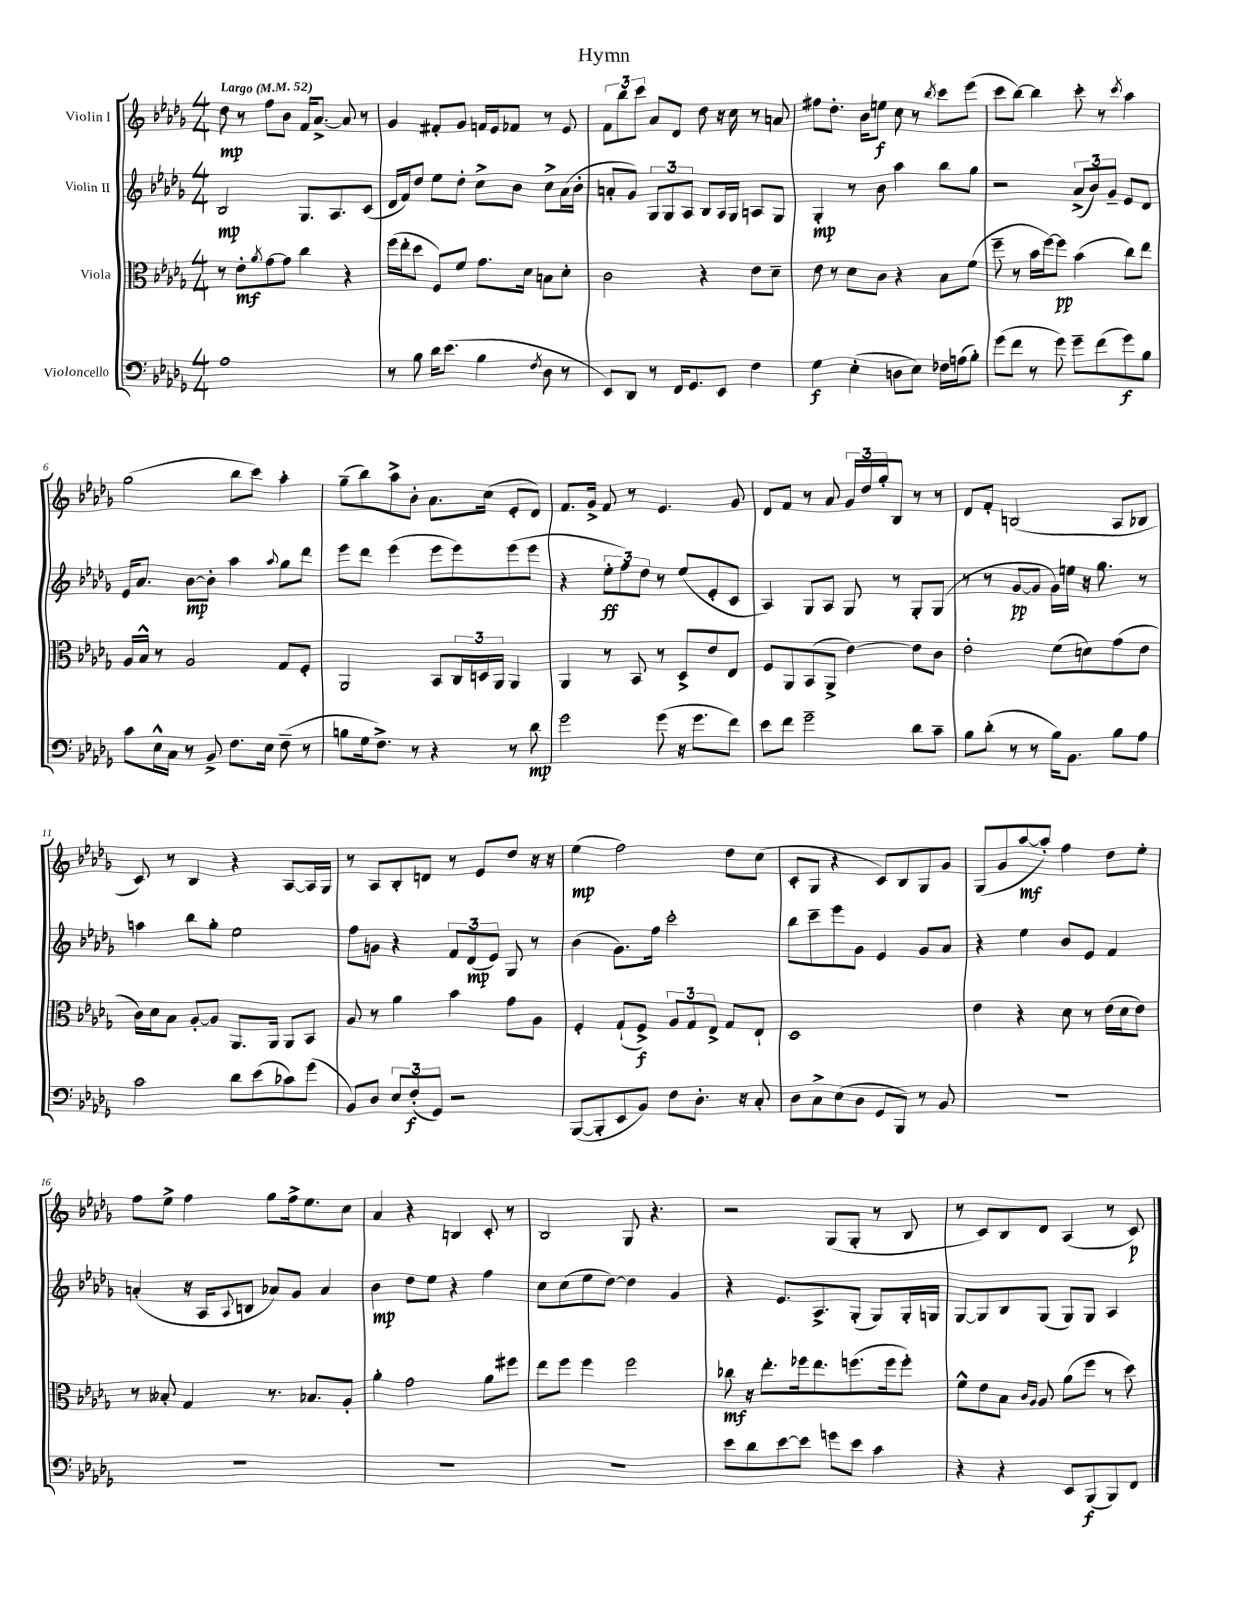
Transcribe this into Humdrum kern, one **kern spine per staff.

**kern	**kern	**kern	**kern
*staff4	*staff3	*staff2	*staff1
*clefF4	*clefC3	*clefG2	*clefG2
*k[b-e-a-d-g-]	*k[b-e-a-d-g-]	*k[b-e-a-d-g-]	*k[b-e-a-d-g-]
*M4/4	*M4/4	*M4/4	*M4/4
*MM52	*MM52	*MM52	*MM52
1A-	8r	2B-	8dd-
.	8e-'	.	8r
.	8qa-	.	.
.	[8g-	.	8ff
.	8g-]	.	8b-
.	4cc	8.G-	16f
.	.	.	[8.a-^
.	.	8.A-	.
.	4r	.	8a-]
.	.	(8c	8r
=	=	=	=
8r	(16ff	16d-	4g-
.	16ee-'	16f)	.
8B-	8dd-	8dd-	.
16d-	8F)	8ee-	8f#'
(8.e-	.	.	.
.	8f	8dd-'	8g-
4B-	8.g-	8cc^	16f
.	.	.	16e-
.	.	8b-	8f-
.	16d-	.	.
8qF	.	.	.
8D-	8B	8cc^	8r
8r	8d-'	(16a-	8e-
.	.	16b-'	.
=	=	=	=
8EE-)	2c	8a'	12f
.	.	.	12bb-
8DD-	.	8g-)	.
.	.	.	12ccc
8r	.	12G-	8a-
.	.	12G-	.
16FF	.	.	8d-
.	.	12A-	.
8.GG-	.	.	.
.	4r	8B-	8dd-
8EE-	.	16A-	16r
.	.	16G-	16cc
4F	8e-	8A	8r
.	8d-~	8G-	8a
=	=	=	=
4G-	8e-	4G-'	8ff#
.	8r	.	8.dd-'
(4E-'	8d-	8r	.
.	.	.	16b-
.	8c	8b-	8ee
8D	4r	4aa-	8cc
8E-)	.	.	8r
.	.	.	8qbb-
16F-	8B-	8bb-	8ccc
(16A	.	.	.
8B-')	(8f	8gg-	(8eee-
=	=	=	=
(8g-	8ff~	2r	8ccc
8f	8r	.	[8bb-)
8r	16b-	.	4bb-]
.	[16ff)	.	.
8g-)	8ff]	.	.
8g-~	(4b-	(12a-^	8ccc'
.	.	12b-)	.
(8f	.	.	8r
.	.	12g-~	.
.	.	.	8qccc
8g-)	8cc)	8e-	4aa-
8B-	8ee-	8d-	.
=	=	=	=
8c	16A-	16e-	(2gg-
.	16B-^^	8.a-	.
16E-^^	8r	.	.
16C	.	.	.
8r	2A-	[8b-	.
8BB-^	.	8b-']	.
8.F	.	4aa-	8bb-
.	.	.	8ccc)
16E-	.	.	.
.	.	8qqaa-	.
(8F~	8G-	8gg-	4aa-'
8r	8F'	8ddd-	.
=	=	=	=
8B	2AA-	8eee-	(8gg-~
16G-	.	8ddd-	8bb-)
8.F^)	.	.	.
.	.	(4eee-	8aa-^
8r	.	.	8b-'
4r	8BB-	8eee-	8.a-
.	24C	8eee-)	.
.	24D	.	.
.	.	.	(16cc
.	24AA-	.	.
8r	4AA-	(8eee-	8e-'
8d-	.	8eee-	8d-)
=	=	=	=
2g-	4AA-	4r	8.f
.	.	.	16g-^
.	8r	12ee-'	8f
.	.	12ff)	.
.	8BB-	.	8r
.	.	12dd-	.
(8g-	8r	8r	4.e-
16r	8D-^	(8ee-	.
8.g-	.	.	.
.	8e-	8e-'	.
8f)	8E-	8c	8g-
=	=	=	=
8e-	8F	4A-)	8d-
8f	8AA-	.	8f
2g-~	(8BB-	8G-	8r
.	8AA-^	8A-	8a-
.	[4e-)	8G-	24g-
.	.	.	24dd-
.	.	.	24gg-'
.	.	8r	8B-
8d-	8e-]	8G-'	8r
8c~	8c	(8G-	8r
=	=	=	=
8B-	2e-'	8r	8d-
(8d-'	.	8r	8f'
8r	.	[8g-	(2B
8r	.	8g-]	.
16B-)	(8f	16g-)	.
8.BB-	.	16ee	.
.	8d)	16r	.
.	.	8.gg-	.
8B-	(8g-	.	8A-
8A-	8e-	8r	8B-
=	=	=	=
2c	16c)	4aa	8c)
.	16d-	.	.
.	8B-	.	8r
.	[8A-'	8bb-	4B-
.	8A-]	8gg-'	.
8d-	8.AA-	2ee-	4r
(8e-	.	.	.
.	16AA-	.	.
8c-)	8AA-	.	[8A-
(8g-	8BB-	.	16A-]
.	.	.	16G-
=	=	=	=
8BB-)	8A-	8ff	8r
8D-	8r	8g	8A-
12E-	4a-	4r	8B-'
(12F'	.	.	.
.	.	.	8d
12GG-)	.	.	.
2r	4b-	12f	8r
.	.	(12d-	.
.	.	.	8e-
.	.	12e-)	.
.	8g-	8G-	8dd-
.	8A-	8r	16r
.	.	.	16r
=	=	=	=
([8BBB-	4F'	(4b-	(4ee-
8BBB-']	.	.	.
8EE-	(8G-`	8.g-)	2ff)
8BB-)	8F^)	.	.
.	.	16ff	.
8F	12A-	2ccc'	.
.	12G-	.	.
8.D-'	.	.	.
.	12E-^	.	.
.	8G-	.	8dd-
16r	.	.	.
8C'	8E-`	.	(8cc
=	=	=	=
8D-	1D-	8bb-	8c'
8C^	.	8ccc~	8G-
(8E-	.	8eee-	4r
8D-	.	8g-	.
8GG-	.	4e-	8c)
8BBB-)	.	.	8B-
8r	.	8g-	8G-
8BB-	.	8a-	8g-
=	=	=	=
1r	4e-	4r	(8G-
.	.	.	8g-
.	4r	4ee-	[8aa-
.	.	.	8aa-'])
.	8d-	8b-	4ff
.	8r	8e-	.
.	(16e-	4f	8dd-
.	16d-	.	.
.	8e-)	.	8ee-'
=	=	=	=
1r	8r	(4a'	8ff
.	8B--'	.	8ee-^
.	4G-	16r	4ff
.	.	16A-	.
.	.	8qqA-	.
.	.	8B	.
.	8.r	8a-)	8gg-
.	.	8g-	16ff^
.	8.B-	.	8.ee-
.	.	4a-	.
.	8A-'	.	8cc
=	=	=	=
1r	4a-'	4b-	4a-
.	2g-	8dd-	4r
.	.	8ee-	.
.	.	4r	4B
.	8a-	4ff	8c'
.	8ff#	.	8r
=	=	=	=
1r	8ee-	8cc	2B-
.	8ff	(8cc	.
.	4ff	8ee-	.
.	.	[8dd-)	.
.	2ff	4dd-]	8G-
.	.	.	4.r
.	.	4g-	.
=	=	=	=
8e-	8cc-	4r	2r
8d-	16r	.	.
.	8.ee-'	.	.
[8e-	.	8.e-	.
8e-]	16ff-	.	.
.	8.ee-	8.A-^	.
8g	.	.	(8G-
8e-	(8.ff	(8G-'	8G-'
4c	.	8G-)	8r
.	16ff	.	.
.	8ff')	16G-'	8B-
.	.	16G	.
=	=	=	=
4r	8f^^	[8G-	8r
.	8e-	8G-]	8c)
4r	8B-	8B-	8B-
.	16qqc	.	.
.	16qqA-	.	.
.	8A-	(8G-	8d-
8EE-	(8a-	8G-)	(4A-
(8BBB-	8ff	8G-	.
8BBB-)	8r	4A-	8r
8FF	8dd-)	.	8c)
==	==	==	==
*-	*-	*-	*-
